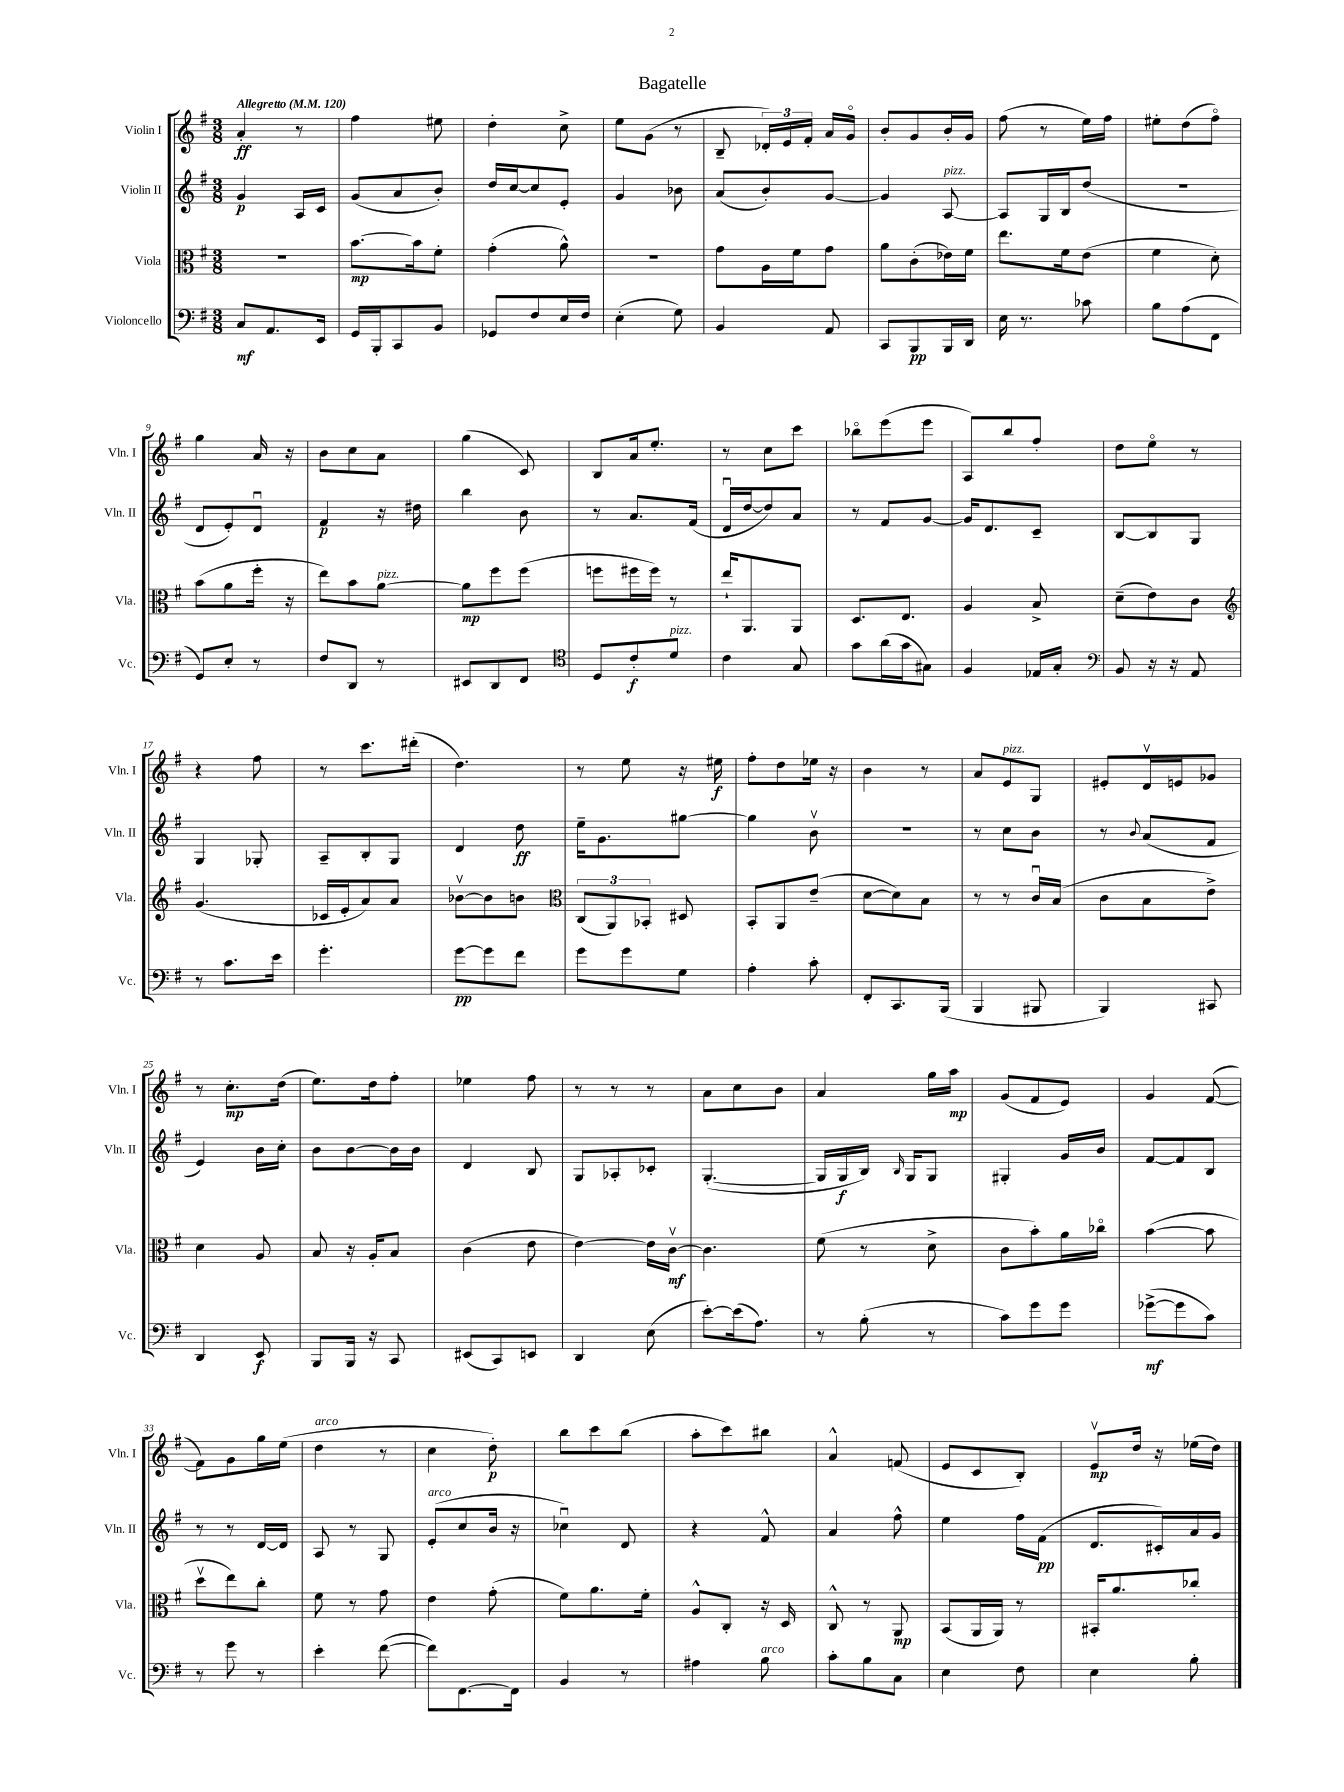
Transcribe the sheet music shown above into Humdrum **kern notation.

**kern	**dynam	**kern	**dynam	**kern	**dynam	**kern	**dynam
*part4	*part4	*part3	*part3	*part2	*part2	*part1	*part1
*staff4	*staff4	*staff3	*staff3	*staff2	*staff2	*staff1	*staff1
*I"Violoncello	*	*I"Viola	*	*I"Violin II	*	*I"Violin I	*
*I'Vc.	*	*I'Vla.	*	*I'Vln. II	*	*I'Vln. I	*
*clefF4	*	*clefC3	*	*clefG2	*	*clefG2	*
*k[f#]	*	*k[f#]	*	*k[f#]	*	*k[f#]	*
*M3/8	*	*M3/8	*	*M3/8	*	*M3/8	*
*MM120	*	*MM120	*	*MM120	*	*MM120	*
=1	=1	=1	=1	=1	=1	=1	=1
!	!	!	!	!	!	!LO:TX:a:B:t=Allegretto	!
8C/L	mf	4.r	.	4g/	p	4a'/	ff
8.AA/	.	.	.	.	.	.	.
.	.	.	.	16A/LL	.	8r	.
16EE/Jk	.	.	.	16c/JJ	.	.	.
=2	=2	=2	=2	=2	=2	=2	=2
16GG/LL	.	[8.b\L	mp	(8g/L	.	4ff#\	.
16BBB'/J	.	.	.	.	.	.	.
8CC/	.	.	.	8a/	.	.	.
.	.	16b\k]	.	.	.	.	.
8BB/J	.	8f#'\J	.	8b'/J)	.	8ee#X\	.
=3	=3	=3	=3	=3	=3	=3	=3
8GG-X/L	.	(4g'\	.	16dd/LL	.	4dd'\	.
.	.	.	.	[16cc/J	.	.	.
8F#/	.	.	.	8cc/]	.	.	.
16E/L	.	8a^^\)	.	8e'/J	.	8cc^\	.
16F#/JJ	.	.	.	.	.	.	.
=4	=4	=4	=4	=4	=4	=4	=4
(4E'\	.	4.r	.	4g/	.	8ee\L	.
.	.	.	.	.	.	(8g\J	.
8G\)	.	.	.	8b-X\	.	8r	.
=5	=5	=5	=5	=5	=5	=5	=5
4BB/	.	8g\L	.	(8a/L	.	8B~/	.
.	.	16A\L	.	8b'/)	.	24d-X'/LL)	.
.	.	.	.	.	.	24e/	.
.	.	16f#\J	.	.	.	.	.
.	.	.	.	.	.	24f#'/JJ	.
8AA/	.	8g\J	.	[8g/J	.	16a/LL	.
.	.	.	.	.	.	16g/JJ	.
=6	=6	=6	=6	=6	=6	=6	=6
8CC/L	.	8a\L	.	4g/]	.	8b'/L	.
8BBB/	pp	(8c'\	.	.	.	8g/	.
!	!	!	!	!LO:TX:a:i:t=pizz.	!	!	!
16BBB/L	.	16e-X\L)	.	[8A/	.	16b'/L	.
16DD/JJ	.	16f#\JJ	.	.	.	16g/JJ	.
=7	=7	=7	=7	=7	=7	=7	=7
16E\	.	8.ee\L	.	8A/L]	.	(8ff#\	.
8.r	.	.	.	.	.	.	.
.	.	.	.	16G/L	.	8r	.
.	.	16f#\k	.	16B/J	.	.	.
8c-X\	.	(8e\J	.	(8dd/J	.	16ee\LL)	.
.	.	.	.	.	.	16ff#\JJ	.
=8	=8	=8	=8	=8	=8	=8	=8
8B\L	.	4f#\	.	4.r	.	8ee#X'\L	.
(8A\	.	.	.	.	.	(8dd\	.
8FF#\J	.	8d'\)	.	.	.	8ff#\J)	.
!!LO:LB:g=z
=9	=9	=9	=9	=9	=9	=9	=9
8GG/L)	.	(8b\L	.	8d/L	.	4gg\	.
8E'/J	.	8a\	.	8e'/)	.	.	.
8r	.	16ff#'\Jk	.	8du/J	.	16a/	.
.	.	16r	.	.	.	16r	.
=10	=10	=10	=10	=10	=10	=10	=10
8F#/L	.	8ee\L)	.	4f#/	p	8b\L	.
8DD/J	.	8b\	.	.	.	8cc\	.
!	!	!LO:TX:a:i:t=pizz.	!	!	!	!	!
8r	.	[8a\J	.	16r	.	8a\J	.
.	.	.	.	16dd#X\	.	.	.
=11	=11	=11	=11	=11	=11	=11	=11
8EE#X/L	.	8a\L]	mp	4bb\	.	(4gg\	.
8DD/	.	8ff#\	.	.	.	.	.
8FF#/J	.	(8ff#\J	.	8b\	.	8c/)	.
=12	=12	=12	=12	=12	=12	=12	=12
*clefC4	*	*	*	*	*	*	*
8D/L	.	8ffn\L	.	8r	.	8B/L	.
8c'/	f	16ff#X\L	.	8.a/L	.	16a/k	.
.	.	16ff#\JJ)	.	.	.	8.ee'/J	.
!LO:TX:a:i:t=pizz.	!	!	!	!	!	!	!
8d/J	.	8r	.	.	.	.	.
.	.	.	.	(16f#/Jk	.	.	.
=13	=13	=13	=13	=13	=13	=13	=13
4c\	.	16ee`/KL	.	16du/LL	.	8r	.
.	.	8.AA/	.	[16dd/J	.	.	.
.	.	.	.	8dd/])	.	8cc\L	.
8G/	.	8AA/J	.	8a/J	.	8ccc\J	.
=14	=14	=14	=14	=14	=14	=14	=14
8g\L	.	8.D/L	.	8r	.	8bb-X\L	.
(16a\L	.	.	.	8f#/L	.	(8eee\	.
16g\J	.	8.E/J	.	.	.	.	.
8G#X\J)	.	.	.	[8g/J	.	8eee\J	.
=15	=15	=15	=15	=15	=15	=15	=15
4F#/	.	4A/	.	16g/KL]	.	8A/L)	.
.	.	.	.	8.d/	.	.	.
.	.	.	.	.	.	8bb/	.
16E-X/LL	.	8B^/	.	8c~/J	.	8ff#'/J	.
16G'/JJ	.	.	.	.	.	.	.
=16	=16	=16	=16	=16	=16	=16	=16
*clefF4	*	*	*	*	*	*	*
8BB/	.	(8d~\L	.	[8B/L	.	8dd\L	.
16r	.	8e\)	.	8B/]	.	8ee\J	.
16r	.	.	.	.	.	.	.
8AA/	.	8c\J	.	8G/J	.	8r	.
!!LO:LB:g=z
=17	=17	=17	=17	=17	=17	=17	=17
*	*	*clefG2	*	*	*	*	*
8r	.	(4.g/	.	4G/	.	4r	.
8.c\L	.	.	.	.	.	.	.
.	.	.	.	8G-X'/	.	8ff#\	.
16e\Jk	.	.	.	.	.	.	.
=18	=18	=18	=18	=18	=18	=18	=18
4.g'\	.	16c-X/LL	.	8A~/L	.	8r	.
.	.	16e'/J	.	.	.	.	.
.	.	8a/)	.	8B'/	.	8.ccc\L	.
.	.	8a/J	.	8G/J	.	.	.
.	.	.	.	.	.	(16ddd#X'\Jk	.
=19	=19	=19	=19	=19	=19	=19	=19
[8g\L	pp	[8b-Xv\L	.	4d/	.	4.dd\)	.
8g\]	.	8b-\]	.	.	.	.	.
8f#\J	.	8bn\J	.	8dd\	ff	.	.
=20	=20	=20	=20	=20	=20	=20	=20
*	*	*clefC3	*	*	*	*	*
8g\L	.	(12C/L	.	16ee~\KL	.	8r	.
.	.	.	.	8.g\	.	.	.
.	.	12AA/)	.	.	.	.	.
8g\	.	.	.	.	.	8ee\	.
.	.	12BB-X'/J	.	.	.	.	.
8G\J	.	8D#X/	.	[8gg#X\J	.	16r	.
.	.	.	.	.	.	16ee#X\	f
=21	=21	=21	=21	=21	=21	=21	=21
4A'\	.	8BB'/L	.	4gg#\]	.	8ff#'\L	.
.	.	8AA/	.	.	.	8dd\	.
8c'\	.	(8e~/J	.	8bv\	.	16ee-X\Jk	.
.	.	.	.	.	.	16r	.
=22	=22	=22	=22	=22	=22	=22	=22
8FF#'/L	.	[8d\L	.	4.r	.	4b\	.
8.CC/	.	8d\])	.	.	.	.	.
.	.	8B\J	.	.	.	8r	.
(16BBB/Jk	.	.	.	.	.	.	.
=23	=23	=23	=23	=23	=23	=23	=23
4BBB/	.	8r	.	8r	.	8a/L	.
!	!	!	!	!	!	!LO:TX:a:i:t=pizz.	!
.	.	8r	.	8cc\L	.	8e/	.
8BBB#X/	.	16cu/LL	.	8b\J	.	8G/J	.
.	.	(16B/JJ	.	.	.	.	.
=24	=24	=24	=24	=24	=24	=24	=24
4BBB/)	.	8c\L	.	8r	.	8e#X'/L	.
.	.	.	.	8qqb/	.	.	.
.	.	8B\	.	(8a/L	.	16dv/L	.
.	.	.	.	.	.	16en/J	.
8CC#X/	.	8e^\J)	.	8f#/J	.	8g-X/J	.
!!LO:LB:g=z
=25	=25	=25	=25	=25	=25	=25	=25
4DD/	.	4d\	.	4e/)	.	8r	.
.	.	.	.	.	.	8.cc'\L	mp
8EE/	f	8A/	.	16b\LL	.	.	.
.	.	.	.	16cc'\JJ	.	(16dd\Jk	.
=26	=26	=26	=26	=26	=26	=26	=26
8BBB/L	.	8B/	.	8b\L	.	8.ee\L)	.
16BBB/Jk	.	16r	.	[8b\	.	.	.
16r	.	16A'/KL	.	.	.	16dd\k	.
8CC/	.	8B/J	.	16b\L]	.	8ff#'\J	.
.	.	.	.	16b\JJ	.	.	.
=27	=27	=27	=27	=27	=27	=27	=27
(8EE#X/L	.	(4c\	.	4d/	.	4ee-X\	.
8CC/)	.	.	.	.	.	.	.
8EEn/J	.	8e\	.	8B/	.	8ff#\	.
=28	=28	=28	=28	=28	=28	=28	=28
4DD/	.	[4e\)	.	8G/L	.	8r	.
.	.	.	.	8A-X'/	.	8r	.
(8E\	.	16e\LL]	.	8c-X'/J	.	8r	.
.	.	[16cv\JJ	mf	.	.	.	.
=29	=29	=29	=29	=29	=29	=29	=29
[8e'\L)	.	4.c\]	.	([4.G'/	.	8a\L	.
(16e\k]	.	.	.	.	.	8cc\	.
8.A\J)	.	.	.	.	.	.	.
.	.	.	.	.	.	8b\J	.
=30	=30	=30	=30	=30	=30	=30	=30
8r	.	(8f#\	.	16G/LL]	.	4a/	.
.	.	.	.	16G/	f	.	.
(8B'\	.	8r	.	16B/JJ)	.	.	.
.	.	.	.	16qqB/	.	.	.
.	.	.	.	16G/KL	.	.	.
8r	.	8d^\	.	8G/J	.	16gg\LL	.
.	.	.	.	.	.	16aa\JJ	mp
=31	=31	=31	=31	=31	=31	=31	=31
8c\L)	.	8c\L	.	4G#X'/	.	(8g/L	.
8g\	.	8b'\)	.	.	.	8f#/	.
8g\J	.	16a\L	.	16g/LL	.	8e/J)	.
.	.	16cc-X\JJ	.	16b/JJ	.	.	.
=32	=32	=32	=32	=32	=32	=32	=32
([8g-X^\L	mf	([4b\	.	[8f#/L	.	4g/	.
8g-\]	.	.	.	8f#/]	.	.	.
8c\J)	.	8b\]	.	8B/J	.	([8f#/	.
!!LO:LB:g=z
=33	=33	=33	=33	=33	=33	=33	=33
8r	.	8ddv\L	.	8r	.	8f#\L])	.
8g\	.	8ee\)	.	8r	.	8g\	.
8r	.	8cc'\J	.	[16d/LL	.	16gg\L	.
.	.	.	.	16d/JJ]	.	(16ee\JJ	.
=34	=34	=34	=34	=34	=34	=34	=34
!	!	!	!	!	!	!LO:TX:a:i:t=arco	!
4e'\	.	8f#\	.	8A/	.	4dd\	.
.	.	8r	.	8r	.	.	.
([8f#\	.	8g\	.	8G/	.	8r	.
=35	=35	=35	=35	=35	=35	=35	=35
!	!	!	!	!LO:TX:a:i:t=arco	!	!	!
8f#\L])	.	4e\	.	(8e'/L	.	4cc\	.
[8.FF#\	.	.	.	8cc/	.	.	.
.	.	(8g'\	.	16b/Jk	.	8dd'\)	p
16FF#\Jk]	.	.	.	16r	.	.	.
=36	=36	=36	=36	=36	=36	=36	=36
4BB/	.	8f#\L)	.	4cc-Xu\)	.	8bb\L	.
.	.	8.a\	.	.	.	8ccc\	.
8r	.	.	.	8d/	.	(8bb\J	.
.	.	16f#'\Jk	.	.	.	.	.
=37	=37	=37	=37	=37	=37	=37	=37
4A#X\	.	8A^^/L	.	4r	.	8aa'\L	.
.	.	8C'/J	.	.	.	8ccc\)	.
!LO:TX:a:i:t=arco	!	!	!	!	!	!	!
8B\	.	16r	.	8f#^^/	.	8bb#X\J	.
.	.	16D/	.	.	.	.	.
=38	=38	=38	=38	=38	=38	=38	=38
8c'\L	.	8C^^/	.	4a/	.	4a^^/	.
8B\	.	8r	.	.	.	.	.
8C\J	.	8AA/	mp	8ff#^^\	.	(8fn/	.
=39	=39	=39	=39	=39	=39	=39	=39
4E\	.	(8BB/L	.	4ee\	.	8e/L	.
.	.	16AA/L	.	.	.	8c/	.
.	.	16AA/JJ)	.	.	.	.	.
8F#\	.	8r	.	16ff#\LL	.	8B'/J)	.
.	.	.	.	(16f#\JJ	pp	.	.
=40	=40	=40	=40	=40	=40	=40	=40
4E\	.	16BB#X'/KL	.	8.d/L	.	8ev/L	mp
.	.	8.a/	.	.	.	.	.
.	.	.	.	.	.	16dd/Jk	.
.	.	.	.	16c#X'/L)	.	16r	.
8B'\	.	8cc-X'/J	.	16a/	.	(16ee-X\LL	.
.	.	.	.	16g/JJ	.	16dd\JJ)	.
==	==	==	==	==	==	==	==
*-	*-	*-	*-	*-	*-	*-	*-
